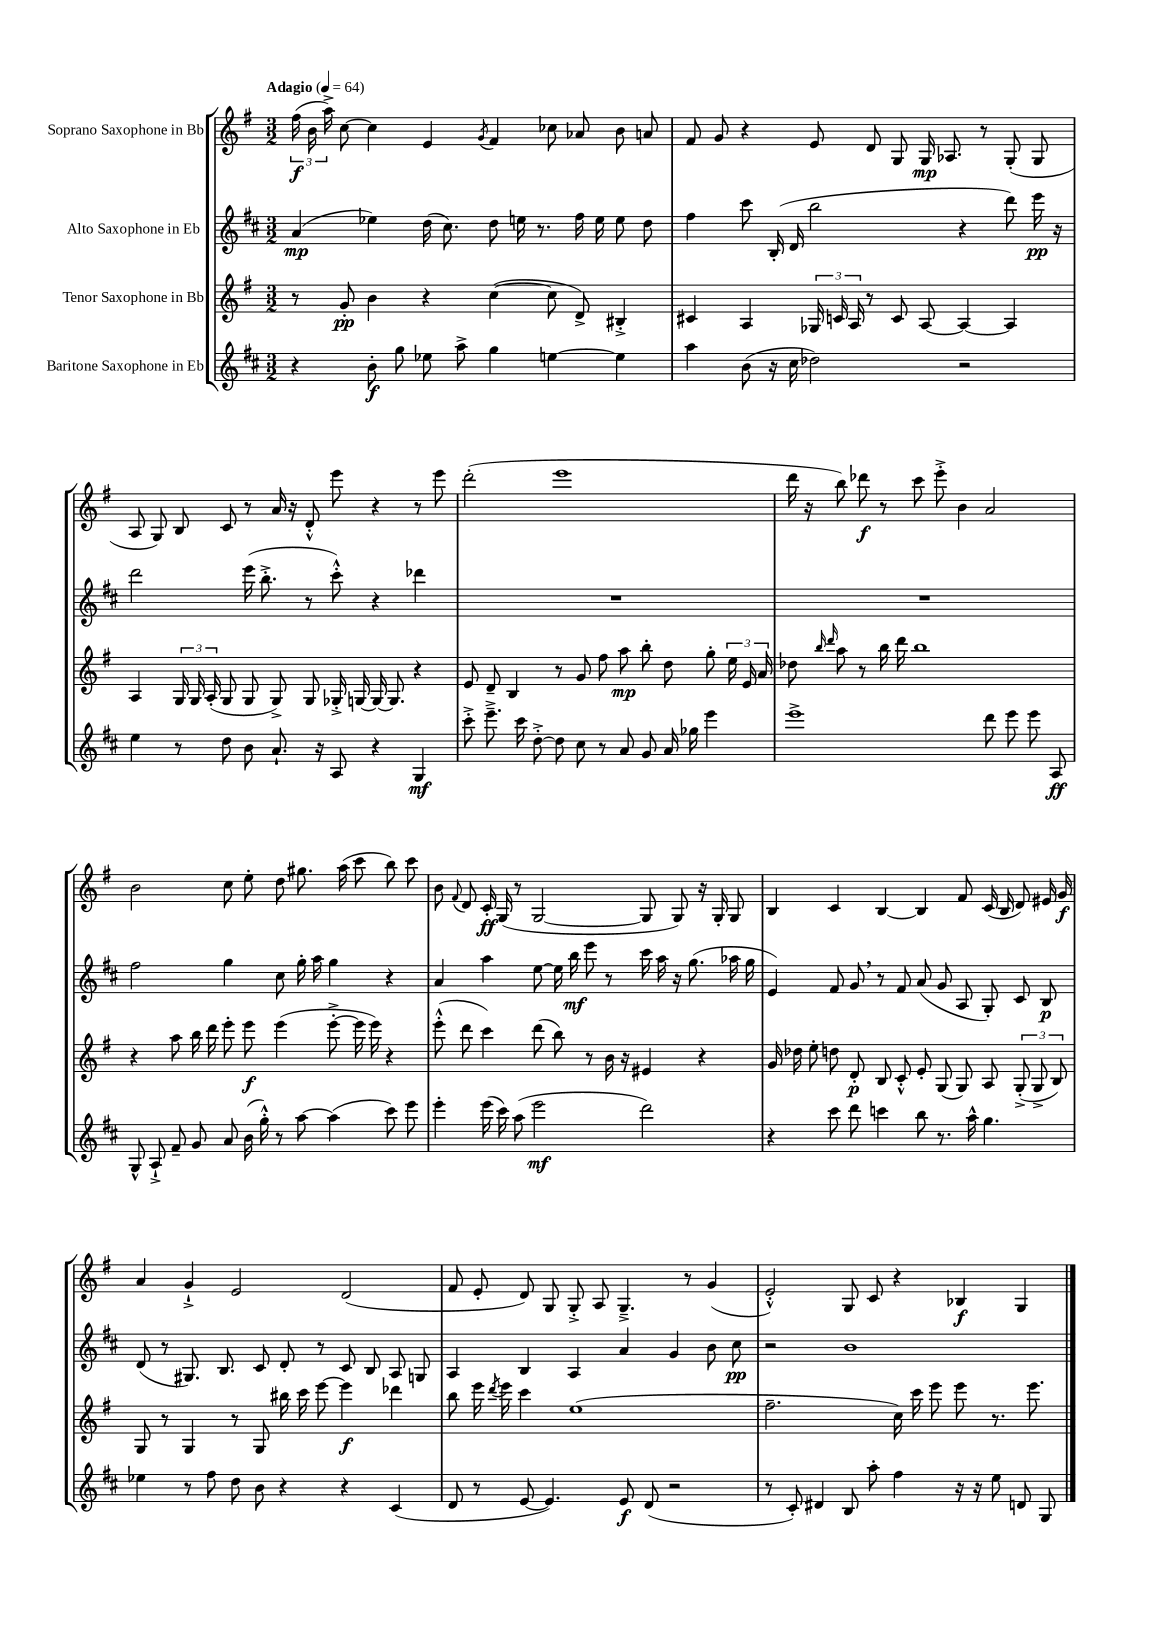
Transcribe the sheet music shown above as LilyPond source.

<<
\new StaffGroup <<
\new Staff = "s0" \with { instrumentName = "Soprano Saxophone in Bb" } {
    \clef treble \key g \major \numericTimeSignature \time 3/2 \tempo "Adagio" 4 = 64
    \autoBeamOff \tuplet 3/2 { fis''16\f( b'16 a''16->) } c''8~ c''4 e'4 \acciaccatura { g'8 } fis'4 ces''8 aes'8 b'8 a'8 |
    fis'8 g'8 r4 e'8 d'8 g8 g16\mp aes8. r8 g8-.( g8 |
    a8 g8) b8 c'8 r8 a'16 r16 d'8-.-^ e'''8 r4 r8 e'''8 |
    d'''2-.( e'''1 |
    d'''16 r16 b''8) des'''8\f r8 c'''8 e'''8-.-> b'4 a'2 |
    b'2 c''8 e''8-. d''8 gis''8. a''16( c'''8 b''8) c'''8 |
    b'8 \appoggiatura { fis'8 } d'8 c'16-.\ff g16( r8 g2~ g8 g8) r16 g16-. g8 |
    b4 c'4 b4~ b4 fis'8 c'16( b16 d'8) eis'16 g'16\f |
    a'4 g'4-!-> e'2 d'2( |
    fis'8 e'8-. d'8) g8 g8-.-> a8 g4.---> r8 g'4( |
    e'2-.-^) g8 c'8 r4 bes4\f g4 \bar "|." |
}
\new Staff = "s1" \with { instrumentName = "Alto Saxophone in Eb" } {
    \clef treble \key d \major \numericTimeSignature \time 3/2
    \autoBeamOff a'4\mp( ees''4) d''16( cis''8.) d''8 e''16 r8. fis''16 e''16 e''8 d''8 |
    fis''4 cis'''8 b16-.( d'16 b''2 r4 d'''8) e'''16\pp r16 |
    d'''2 e'''16( b''8.-.-> r8 cis'''8-.-^) r4 des'''4 |
    R1. |
    R1. |
    fis''2 g''4 cis''8 g''16-. a''16 g''4 r4 |
    a'4 a''4 e''8~ e''16 b''16\mf e'''8 r8 cis'''16 a''16 r16 g''8.( aes''16 g''16 |
    e'4) fis'8 g'8 \breathe r8 fis'8 a'8( g'8 a8 g8-.) cis'8 b8\p |
    d'8( r8 gis8.) b8. cis'8 d'8-. r8 cis'8 b8 a8 g8 |
    a4 b4 a4 a'4 g'4 b'8 cis''8\pp |
    r2 b'1 \bar "|." |
}
\new Staff = "s2" \with { instrumentName = "Tenor Saxophone in Bb" } {
    \clef treble \key g \major \numericTimeSignature \time 3/2
    \autoBeamOff r8 g'8-.\pp b'4 r4 c''4~( c''8 d'8->) bis4-.-> |
    cis'4 a4 \tuplet 3/2 { ges16 c'16 a16 } r8 c'8 a8~ a4~ a4 |
    a4 \tuplet 3/2 { g16 g16 a16-.( } g8 g8 g8->) g8 ges16-.-> g16~ g16~ g8. r4 |
    e'8 d'8-- b4 r8 g'8 fis''8 a''8\mp b''8-. d''8 g''8-. \tuplet 3/2 { e''16 e'16 a'16 } |
    des''8 \grace { b''16 d'''16 } a''8 r8 b''16 d'''16 b''1 |
    r4 a''8 b''16 d'''16 e'''8-. e'''8\f e'''4( e'''8~-.-> e'''16 e'''16) r4 |
    e'''8-.-^( d'''8 c'''4) d'''8( b''8) r8 b'16 r16 eis'4 r4 |
    g'16 des''16 e''8-. d''8 d'8-.\p b8 c'8-.-^ e'8-. g8( g8) a8 \tuplet 3/2 { g8-.->( g8-> b8) } |
    g8 r8 g4 r8 g8 bis''16 c'''16 e'''8~ e'''4\f des'''4 |
    b''8 e'''16 \acciaccatura { d'''8 } e'''16 c'''4 e''1( |
    fis''2.-- c''16) c'''16 e'''8 e'''8 r8. e'''8. \bar "|." |
}
\new Staff = "s3" \with { instrumentName = "Baritone Saxophone in Eb" } {
    \clef treble \key d \major \numericTimeSignature \time 3/2
    \autoBeamOff r4 b'8-.\f g''8 ees''8 a''8-> g''4 e''4~ e''4 |
    a''4 b'8( r16 cis''16 des''2) r2 |
    e''4 r8 d''8 b'8 a'8.-! r16 a8 r4 g4\mf |
    cis'''8-.-> e'''8.---> cis'''16 d''8~-.-> d''8 cis''8 r8 a'8 g'8 a'16 ges''16 e'''4 |
    e'''1-> d'''8 e'''8 e'''8 a8\ff |
    g8-^ a8-!-> fis'8-- g'8 a'8 b'16( g''16-.-^) r8 a''8~ a''4( cis'''8) e'''8 |
    e'''4-. e'''16( cis'''16) a''8( e'''2\mf d'''2) |
    r4 cis'''8 d'''8 c'''4 b''8 r8. a''16-^ g''4. |
    ees''4 r8 fis''8 d''8 b'8 r4 r4 cis'4( |
    d'8 r8 e'8~ e'4.) e'8\f d'8( r2 |
    r8 cis'8-.) dis'4 b8 a''8-. fis''4 r16 r16 e''8 d'8 g8 \bar "|." |
}
>>
>>
\layout { \context { \Score \remove "Bar_number_engraver" } }
